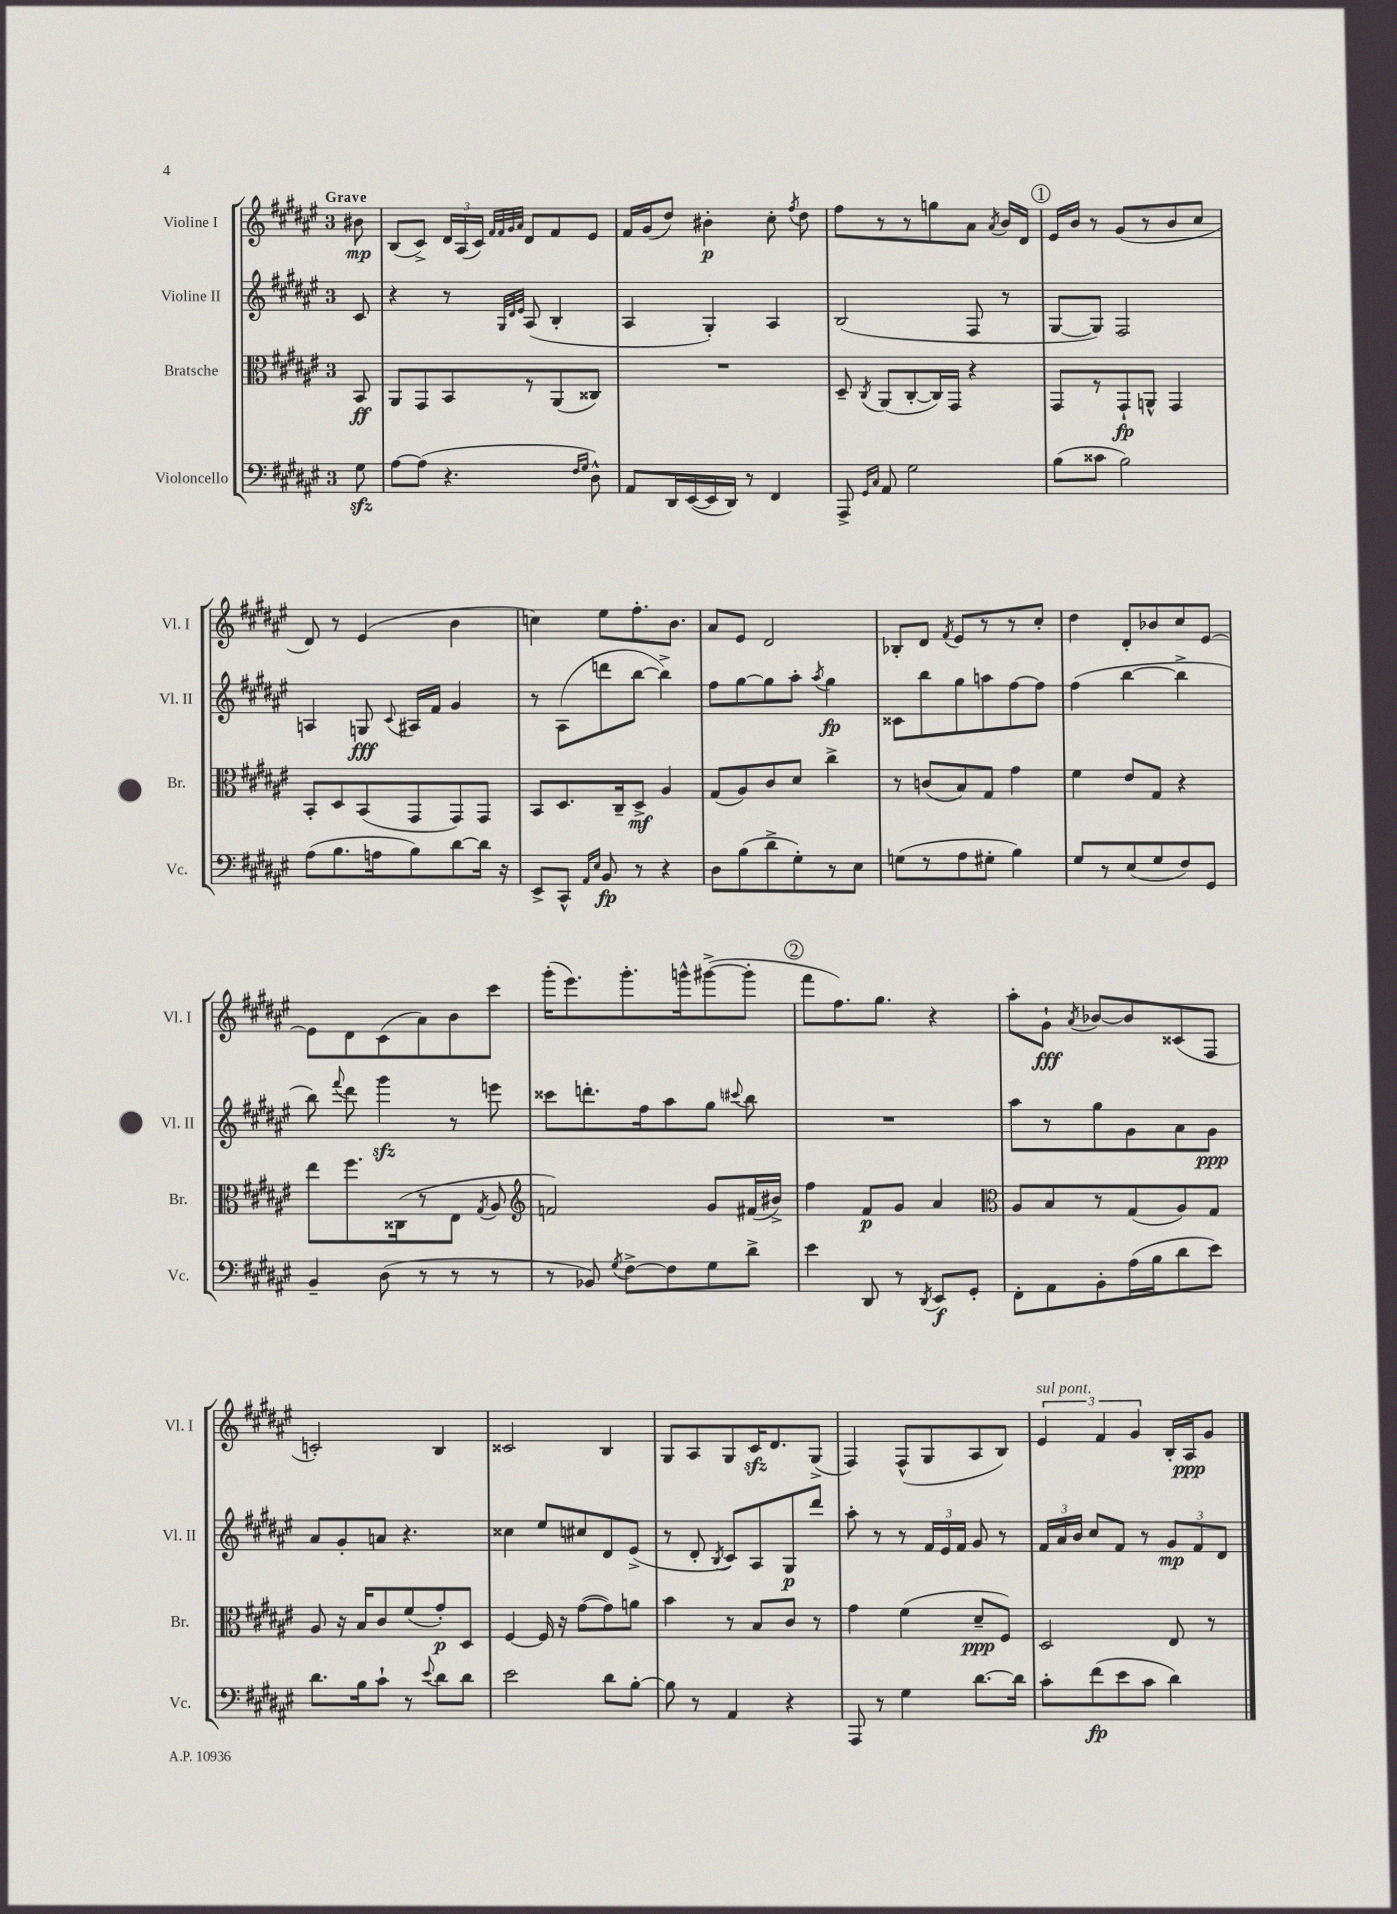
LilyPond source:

<<
\new StaffGroup <<
\new Staff = "s0" \with { instrumentName = "Violine I" shortInstrumentName = "Vl. I" } {
    \clef treble \key fis \major \once \override Staff.TimeSignature.style = #'single-digit \time 3/4 \partial 8 \tempo "Grave"
    \autoBeamOff bis'8\mp |
    b8[( cis'8]->) \tuplet 3/2 { dis'16[ ais16( cis'16]) } \grace { fis'32[ fis'32 gis'32 ais'32] } dis'8[ fis'8 eis'8] |
    fis'16[ gis'16( dis''8]) bis'4-.\p cis''8-. \acciaccatura { fis''8 } dis''8 |
    fis''8[ r8 r8 g''8 ais'8] \acciaccatura { ais'8 } b'16[ dis'16] |
    \mark \markup { \circle "1" } eis'16[ b'16] r8 gis'8[( r8 b'8 cis''8] |
    dis'8) r8 eis'4( b'4 |
    c''4) eis''8[ fis''8.-. b'8.] |
    ais'8[ eis'8] dis'2 |
    bes8[-. dis'8] \acciaccatura { fis'8 } eis'8[ r8 r8 cis''8]-. |
    dis''4 dis'8[-. bes'8 cis''8 eis'8]~ |
    eis'8[ dis'8 cis'8( ais'8) b'8 cis'''8] |
    gis'''16[-.( eis'''8.) gis'''8.-. g'''16-^ gis'''8~->( gis'''8]-. |
    \mark \markup { \circle "2" } fis'''8[ fis''8.) gis''8.] r4 |
    ais''8[-. gis'8]-!\fff \acciaccatura { ais'8 } bes'8[~ bes'8 cisis'8( fis8] |
    c'2-.) b4 |
    cisis'2 b4 |
    gis8[ ais8 gis8 cis'16\sfz dis'8. gis8]->( |
    fis4) fis8[-^( gis8 ais8 b8]) |
    \tuplet 3/2 { eis'4^\markup { \italic "sul pont." } fis'4 gis'4 } b16[-. ais16\ppp gis'8] \bar "|." |
}
\new Staff = "s1" \with { instrumentName = "Violine II" shortInstrumentName = "Vl. II" } {
    \clef treble \key fis \major \once \override Staff.TimeSignature.style = #'single-digit \time 3/4 \partial 8
    \autoBeamOff cis'8 |
    r4 r8 \grace { gis32[ dis'32 eis'32] } ais8( b4-. |
    ais4 gis4-.) ais4 |
    b2( fis8 r8 |
    \mark \markup { \circle "1" } gis8[~ gis8]) fis2 |
    a4 g8\fff \appoggiatura { cis'8 } ais16[ fis'16] gis'4 |
    r8 ais8[( d'''8 b''8]~ b''4->) |
    fis''8[ gis''8~ gis''8 ais''8]-. \acciaccatura { ais''8 } gis''4\fp |
    cisis'8[ b''8 gis''8 a''8 fis''8~ fis''8] |
    fis''4( b''4~ b''4-> |
    b''8) \appoggiatura { fis'''8 } dis'''8 gis'''4\sfz r8 e'''8 |
    cisis'''8[ d'''8.-. fis''16 ais''8 gis''8] \appoggiatura { cis'''8 } b''8 |
    \mark \markup { \circle "2" } R2. |
    ais''8[ r8 gis''8 gis'8 ais'8 gis'8]\ppp |
    ais'8[ gis'8-. a'8] r4. |
    cisis''4 eis''8[ cis''8 dis'8 eis'8]->( |
    r8 dis'8-. \acciaccatura { b8 } cis'8[) ais8 gis8\p dis'''8] |
    ais''8-. r8 r8 \tuplet 3/2 { fis'16[ eis'16 fis'16] } gis'8 r8 |
    \tuplet 3/2 { fis'16[ ais'16 b'16] } cis''8[ fis'8] r8 \tuplet 3/2 { gis'8[\mp fis'8 dis'8] } \bar "|." |
}
\new Staff = "s2" \with { instrumentName = "Bratsche" shortInstrumentName = "Br." } {
    \clef alto \key fis \major \once \override Staff.TimeSignature.style = #'single-digit \time 3/4 \partial 8
    \autoBeamOff b,8\ff |
    ais,8[ gis,8 b,8 r8 ais,8( cisis8]) |
    R2. |
    dis8-- \acciaccatura { cis8 } ais,8[( cis8~-. cis16) gis,16] r4 |
    \mark \markup { \circle "1" } gis,8[ r8 gis,8-!\fp a,8]-^ gis,4 |
    b,8[-. dis8 b,8( gis,8 gis,8) gis,8] |
    b,8[ dis8. cis16-- dis8]->\mf ais4 |
    gis8[( ais8) cis'8 dis'8] cis''4-> |
    r8 c'8[( b8) gis8] gis'4 |
    fis'4 eis'8[ gis8] r4 |
    eis''8[ fis''8. cisis16( r8 eis8] \acciaccatura { gis8 } ais8 |
    \clef treble f'2) gis'8[ fis'16( bis'16]->) |
    \mark \markup { \circle "2" } fis''4 fis'8[\p gis'8] ais'4 |
    \clef alto ais8[ b8 r8 gis8( ais8) gis8] |
    ais8 r16 b16[ cis'8 fis'8( gis'8-.\p) dis8] |
    fis4~ fis16 r16 gis'8[~( gis'8) a'8] |
    b'4 r8 b8[ cis'8] r8 |
    gis'4 fis'4( dis'8[--\ppp fis8]) |
    dis2 eis8 r8 \bar "|." |
}
\new Staff = "s3" \with { instrumentName = "Violoncello" shortInstrumentName = "Vc." } {
    \clef bass \key fis \major \once \override Staff.TimeSignature.style = #'single-digit \time 3/4 \partial 8
    \autoBeamOff gis8\sfz |
    ais8[~ ais8]( r4. \grace { fis16[ gis16] } dis8-^) |
    ais,8[ dis,16 eis,16~( eis,16 dis,16]) r8 fis,4 |
    ais,,8-> \grace { gis,16[ cis16] } ais,8 gis2 |
    \mark \markup { \circle "1" } b8[( cisis'8] b2) |
    ais8[( b8. a16 b8) dis'8~ dis'16] r16 |
    eis,8[-> cis,8]-^ \grace { ais,16[ eis16] } b,8\fp r8 r4 |
    dis8[ b8( dis'8-> gis8-.) r8 eis8] |
    g8[( r8 ais8 gis8]-. b4) |
    gis8[ r8 eis8( gis8 fis8) gis,8] |
    b,4-- dis8( r8 r8 r8 |
    r8 bes,8) \acciaccatura { gis8 } fis8[~-> fis8 gis8 dis'8]-> |
    \mark \markup { \circle "2" } eis'4 dis,8 r8 \acciaccatura { dis,8 } eis,8[\f gis,8]-. |
    fis,8[-. ais,8 b,8-. ais16( b16 dis'8 eis'8]) |
    dis'8.[ b16 cis'8]-! r8 \appoggiatura { eis'8 } dis'8[ dis'8] |
    eis'2 dis'8[ b8]~-. |
    b8 r8 ais,4 r4 |
    ais,,8 r8 gis4 dis'8.[~ dis'16] |
    cis'8[-. fis'8\fp( eis'8 cis'8] dis'4) \bar "|." |
}
>>
>>
\layout { \context { \Score \remove "Bar_number_engraver" } }
